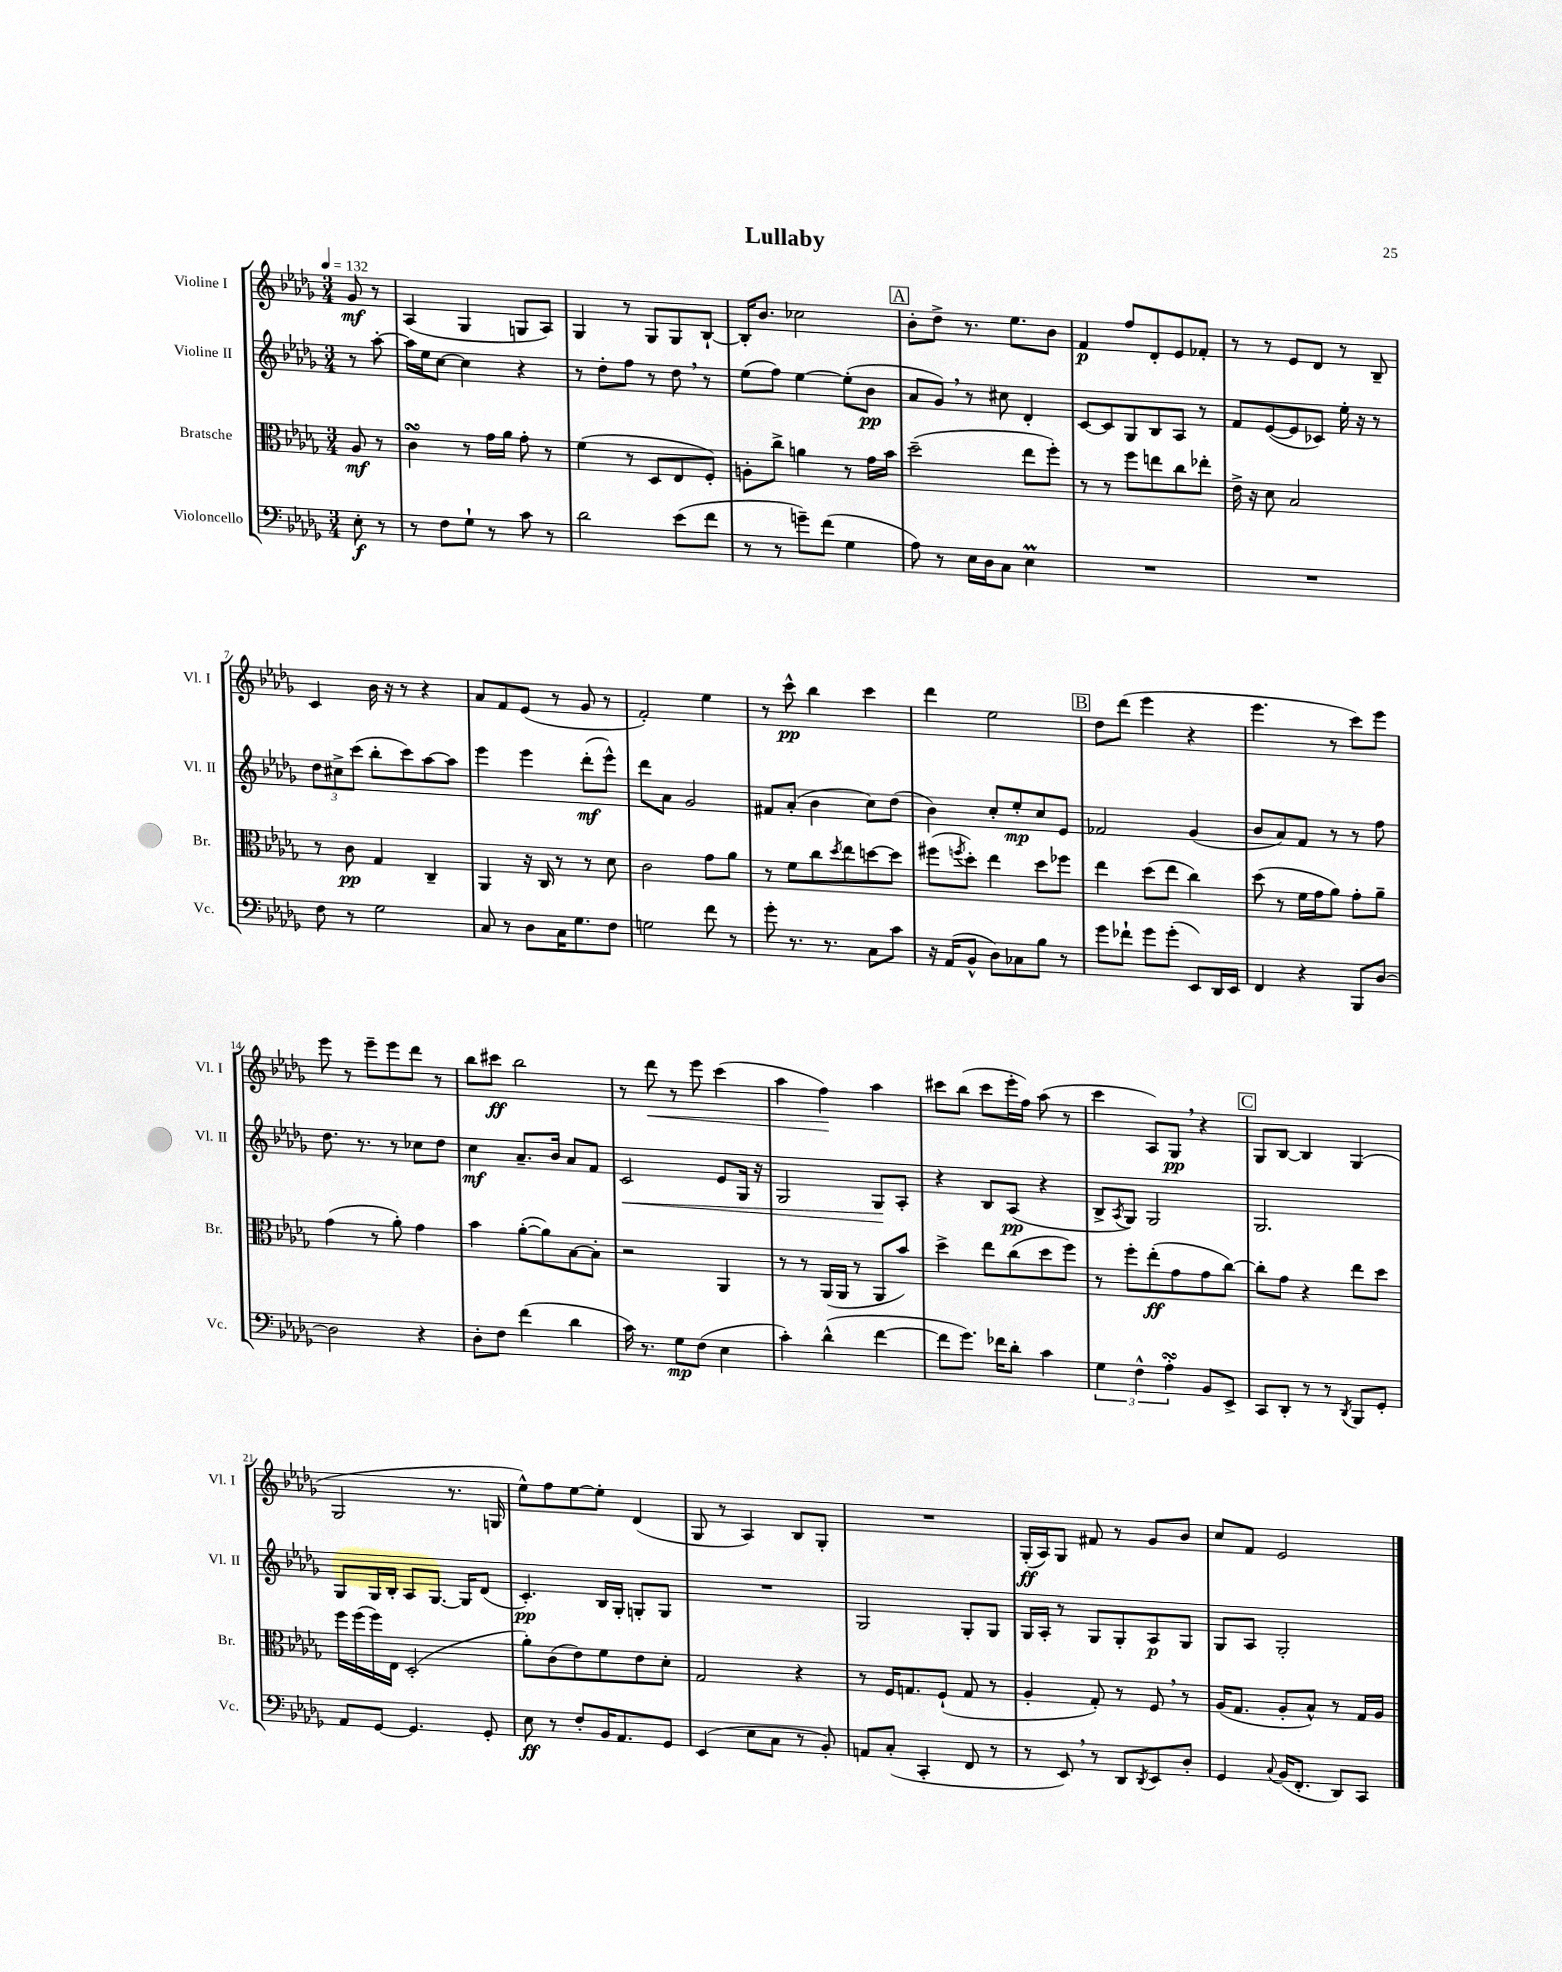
\header { title = "Lullaby" }
<<
\new StaffGroup <<
\new Staff = "s0" \with { instrumentName = "Violine I" shortInstrumentName = "Vl. I" } {
    \clef treble \key des \major \numericTimeSignature \time 3/4 \partial 4 \tempo 4 = 132
    ges'8\mf r8 |
    aes4( ges4 g8 aes8) |
    ges4 r8 ges8 ges8 bes8~-! |
    bes16-. bes'8. ces''2 |
    \mark \markup { \box "A" } bes'8-. des''8-> r8. ees''8. bes'8 |
    f'4\p f''8 des'8-. ees'8 fes'8-. |
    r8 r8 ees'8 des'8 r8 bes8-- |
    c'4 bes'16 r16 r8 r4 |
    aes'8 f'8 ees'8( r8 ges'8 r8 |
    f'2-.) ees''4 |
    r8 c'''8-^\pp bes''4 c'''4 |
    des'''4 ees''2 |
    \mark \markup { \box "B" } des''8 des'''8( ees'''4 r4 |
    ees'''4. r8 c'''8) ees'''8 |
    ees'''8 r8 ees'''8-- ees'''8 des'''8 r8 |
    bes''8 cis'''8\ff bes''2 |
    r8 des'''8\< r8 ees'''8 c'''4( |
    aes''4 f''4\!) aes''4 |
    cis'''8 bes''8( cis'''8 ees'''16-. f''16) aes''8( r8 |
    c'''4 aes8) ges8\pp \breathe r4 |
    \mark \markup { \box "C" } ges8 bes8~ bes4 ges4( |
    ges2 r8. g16 |
    ees''8-^) f''8 ees''8~ ees''8-. des'4( |
    ges8 r8 aes4) bes8 ges8-. |
    R2. |
    ges16-.\ff( aes16) ges8 fis'8 r8 ges'8 bes'8 |
    c''8 f'8 ees'2 \bar "|." |
}
\new Staff = "s1" \with { instrumentName = "Violine II" shortInstrumentName = "Vl. II" } {
    \clef treble \key des \major \numericTimeSignature \time 3/4 \partial 4
    r8 aes''8~-. |
    aes''16 ees''16 c''8~ c''4 r4 |
    r8 des''8-. f''8 r8 des''8 \breathe r8 |
    ees''8( f''8) ees''4~ ees''8-.( bes'8\pp |
    \mark \markup { \box "A" } aes'8 ges'8) \breathe r8 cis''8 des'4-. |
    c'8~ c'8 ges8 bes8 aes8 r8 |
    f'8 ees'8~( ees'8 ces'8) ees''16-. r16 r8 |
    \tuplet 3/2 { des''8 cis''8-> c'''8( } bes''8-. c'''8) aes''8~ aes''8 |
    ees'''4 ees'''4 des'''8-.\mf( ees'''8-^) |
    des'''8 aes'8 ges'2 |
    fis'8 aes'8-.( bes'4 c''8) des''8( |
    bes'4) c''8-. ees''8-.\mp c''8 ees'8 |
    \mark \markup { \box "B" } fes'2 ges'4( |
    bes'8 aes'8) f'8 r8 r8 f''8 |
    des''8. r8. r8 ces''8 des''8 |
    c''4\mf aes'8.-- bes'16 aes'8 f'8 |
    c'2\< ees'8 ges16 r16 |
    ges2 ges8\! aes8-. |
    r4 bes8 aes8\pp( r4 |
    bes8-> \acciaccatura { aes8 } ges8) ges2 |
    \mark \markup { \box "C" } ges2. |
    ges8 ges16 bes16-. aes8 ges8.~ ges16 des'8( |
    c'4.-.\pp) bes16 ges16-. g8-. g8 |
    R2. |
    ges2 ges8-. ges8 |
    ges16 aes16-. r8 ges8 ges8-. aes8\p ges8 |
    ges8 aes8 ges2-. \bar "|." |
}
\new Staff = "s2" \with { instrumentName = "Bratsche" shortInstrumentName = "Br." } {
    \clef alto \key des \major \numericTimeSignature \time 3/4 \partial 4
    aes8\mf r8 |
    c'4\turn r8 ges'16 aes'16 ges'8-. r8 |
    f'4( r8 des8 ees8 f8-.) |
    a8-. c''8-> a'4 r8 ges'16 bes'16 |
    \mark \markup { \box "A" } des''2--( ees''8 f''8-.) |
    r8 r8 f''8 e''8 c''8 ees''8-. |
    ees'16-> r16 des'8 bes2 |
    r8 c'8\pp ges4 c4-- |
    aes,4 r16 c16 r8 r8 des'8 |
    c'2 ges'8 aes'8 |
    r8 f'8 c''8 \acciaccatura { des''8 } ees''8 d''8~ d''8 |
    fis''8( \acciaccatura { f''8 } des''8-.) ees''4 des''8 fes''8 |
    \mark \markup { \box "B" } ees''4 des''8( ees''8 c''4) |
    des''8( r8 f'16 ges'16 aes'8) ges'8-. aes'8-- |
    ges'4( r8 aes'8-.) ges'4 |
    bes'4 aes'8~-.( aes'8) bes8~ bes8-. |
    r2 aes,4 |
    r8 r8 aes,16( aes,16 r8 aes,8 bes'8) |
    des''4-> ees''8 c''8( des''8 f''8) |
    r8 f''8-. ees''8-.\ff( ges'8 ges'8 c''8~) |
    \mark \markup { \box "C" } c''8-. ges'8 r4 ees''8 des''8 |
    f''16 f''16( f''16) ees16 des2-.( |
    aes'8-.) c'8( ees'8) f'8 ees'8 des'8-. |
    ges2 r4 |
    r8 f16 g8. f8-!( g8 r8 |
    aes4-. ges8-.) r8 f8 \breathe r8 |
    aes16( ges8. aes8-. bes8-^) r8 ges16 aes16 \bar "|." |
}
\new Staff = "s3" \with { instrumentName = "Violoncello" shortInstrumentName = "Vc." } {
    \clef bass \key des \major \numericTimeSignature \time 3/4 \partial 4
    ees8-.\f r8 |
    r8 f8 ges8-! r8 c'8 r8 |
    des'2 ees'8( f'8 |
    r8 r8 g'8--) f'8( ges4 |
    \mark \markup { \box "A" } aes8) r8 ees16 des16 c8 ees4\prall |
    R2. |
    R2. |
    f8 r8 ges2 |
    c8 r8 des8 c16 ges8. f8 |
    g2 f'8 r8 |
    ges'8-. r8. r8. c8 c'8 |
    r16 aes,16( bes,8-^ des8) ces8 bes8 r8 |
    \mark \markup { \box "B" } ges'8 fes'8-! ges'8 ges'8-.( ees,8) des,16 ees,16 |
    f,4 r4 bes,,8 des8~ |
    des2 r4 |
    des8-. f8 f'4( des'4 |
    c'16) r8. ges8\mp f8( ees4 |
    c'4-.) des'4-^( f'4~ |
    f'8 ges'8.) fes'16 des'8-. c'4 |
    \tuplet 3/2 { ges4 f4-^ aes4-.\turn } bes,8 ees,8-> |
    \mark \markup { \box "C" } c,8 des,8-. r8 r8 \acciaccatura { des,8 } bes,,8 ges,8-. |
    aes,8 ges,8~ ges,4. ges,8-. |
    ees8\ff r8 f8-. bes,16 aes,8. ges,8 |
    ees,4( ees8 c8 r8 bes,8-.) |
    a,8 c8-.( c,4-. f,8 r8 |
    r8 ees,8) \breathe r8 des,8 \acciaccatura { des,8 } ees,8 des8-. |
    ges,4 \appoggiatura { c8 } bes,16( f,8.-. des,8) c,8 \bar "|." |
}
>>
>>
